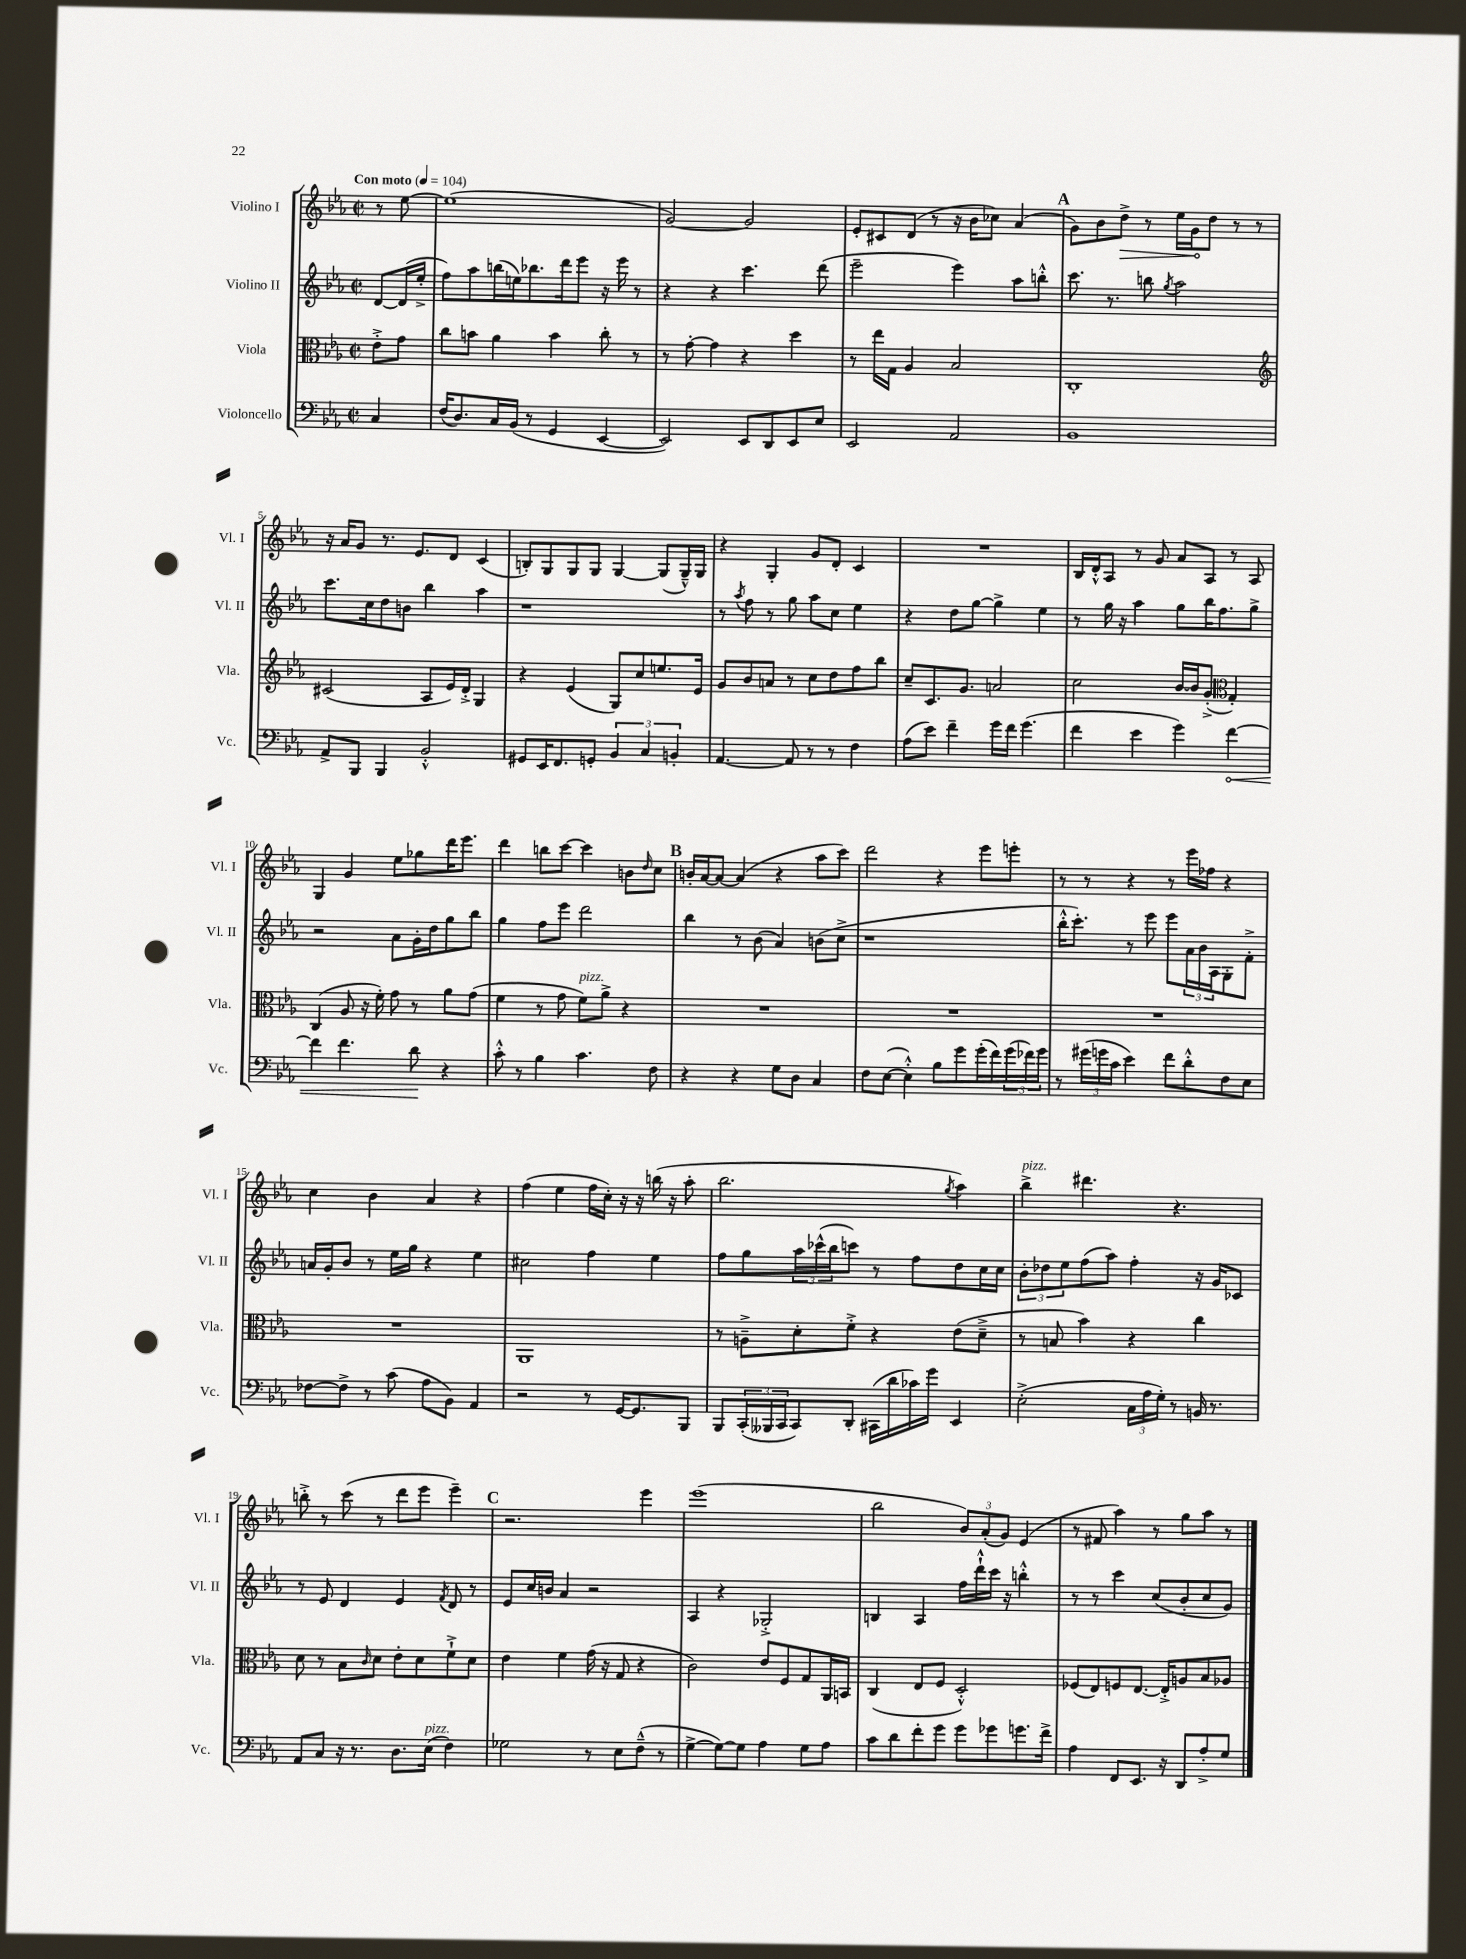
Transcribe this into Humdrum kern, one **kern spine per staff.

**kern	**kern	**kern	**kern
*staff4	*staff3	*staff2	*staff1
*clefF4	*clefC3	*clefG2	*clefG2
*k[b-e-a-]	*k[b-e-a-]	*k[b-e-a-]	*k[b-e-a-]
*M2/2	*M2/2	*M2/2	*M2/2
*met(c|)	*met(c|)	*met(c|)	*met(c|)
*MM104	*MM104	*MM104	*MM104
4C/	8e-'^\L	[8d/L	8r
.	8g\J	(16d/]L	[8ee-\
.	.	16ee-'^/JJ	.
=	=	=	=
(16F/LK	8cc\L	8ff\L)	(1ee-]
8.D/)	.	.	.
.	8b\J	8aa-\	.
16C/L	4a-\	(16bb\L	.
(16BB-/JJ	.	16ee\J)	.
8r	.	8.bb-\	.
4GG/	4b\	.	.
.	.	16ddd\k	.
.	.	8eee-\J	.
[4EE-/	8cc'\	16r	.
.	.	16eee-\	.
.	8r	8r	.
=	=	=	=
2EE-/])	8r	4r	[2g/)
.	[8g'\	.	.
.	4g\]	4r	.
8EE-/L	4r	4.ccc\	2g/]
8DD/	.	.	.
8EE-/	4dd\	.	.
8E-/J	.	(8ddd\	.
=	=	=	=
2EE-/	8r	2eee-~\	8e-'/L
.	16ee-\LL	.	8c#/
.	16G\JJ	.	.
.	4A-/	.	(8d/J
.	.	.	8r
2AA-/	2B-/	4eee-\)	16r
.	.	.	16b-\LK
.	.	.	8cc-\J)
.	.	8aa-\L	(4a-/
.	.	8bb'^^\J	.
=	=	=	=
1BB-	1C'	8.ccc\	8g\L)
.	.	.	8b-\
.	.	8.r	.
.	.	.	8dd^\J
.	.	8bb\	8r
.	.	8qgg/	.
.	.	2aa-\	16ee-\LL
.	.	.	16g\J
.	.	.	8dd\J
.	.	.	8r
.	.	.	8r
=	=	=	=
*	*clefG2	*	*
8AA-^/L	(2c#/	8.ccc\L	16r
.	.	.	16a-/LK
8BBB-/J	.	.	8g/J
.	.	16cc\k	.
4BBB-/	.	8dd\	8.r
.	.	8b\J	.
.	.	.	8.e-/L
2BB-'^^/	8A-/L	4bb-\	.
.	16e-/L)	.	8d/J
.	16d'^/JJ	.	.
.	4G/	4aa-\	(4c/
=	=	=	=
8GG#/L	4r	1r	8B'/L)
16EE-/K	.	.	8G/
8.FF/	.	.	.
.	(4e-/	.	8G/
8GG'/J	.	.	8G/J
6BB-/	8G/L)	.	[4G/
.	8cc/	.	.
6C/	.	.	.
.	8.ee/	.	(8G/]L
6BB'/	.	.	.
.	.	.	16G~^^/L)
.	16e-/Jk	.	16G/JJ
=	=	=	=
[4.AA-/	8g/L	8r	4r
.	.	8qaa-/	.
.	8b-/	8ff\	.
.	8a/J	8r	4G'/
8AA-/]	8r	8gg\	.
8r	8cc\L	8aa-\L	8g/L
8r	8dd\	8cc\J	8d'/J
4F\	8ff\	4ee-\	4c/
.	8bb-\J	.	.
=	=	=	=
(8A-\L	8cc~/L	4r	1r
8e-\J)	8.c/	.	.
4f~\	.	8dd\L	.
.	8.g/J	.	.
.	.	[8gg\J	.
16g\LL	2a/	4gg^\]	.
16f\JJ	.	.	.
(4.g\	.	.	.
.	.	4ee-\	.
=	=	=	=
4f\	2cc\	8r	16B-/LL
.	.	.	16d'^^/J
.	.	16gg\	8A-/J
.	.	16r	.
4e-\	.	4aa-\	8r
.	.	.	8g/
4g\)	[16b-/LL	8gg\L	8a-/L
.	16b-/]J	.	.
.	(8g'^/J	16bb-\K	8A-/J
.	.	8.ff\	.
*	*clefC3	*	*
[4f\	4G'/)	.	8r
.	.	8gg^\J	8A-/
=	=	=	=
4f\]	(4C/	2r	4G/
4.f\	8A-/	.	4g/
.	16r	.	.
.	16f'\)	.	.
.	8g\	8a-\L	8ee-\L
8d\	8r	16g'\L	8gg-\
.	.	16dd\J	.
4r	8a-\L	8gg\	16ddd\K
.	.	.	8.eee-\J
.	(8g\J	8bb-\J	.
=	=	=	=
8c'^^\	4f\	4gg\	4ddd\
8r	.	.	.
4B-\	8r	8ff\L	8bb\L
.	8g\	8eee-\J	[8ccc\J
4.c\	8f\L)	2ddd\	4ccc\]
.	8a-^\J	.	.
.	4r	.	8b\L
.	.	.	16qqdd/
8F\	.	.	8cc\J
=	=	=	=
4r	1r	4bb-\	16b'/LL
.	.	.	[16a-/J
.	.	.	8a-/_J
4r	.	8r	(4a-/]
.	.	(8b-\	.
8G\L	.	4a-/)	4r
8D\J	.	.	.
4C/	.	(8b\L	8aa-\L
.	.	8cc^\J	8ccc\J)
=	=	=	=
8F\L	1r	1r	2ddd\
([8E-\J	.	.	.
4E-'^^\])	.	.	.
8B-\L	.	.	4r
8g\	.	.	.
(16g'\L	.	.	8eee-\L
16f\)	.	.	.
(24g\	.	.	8eee'\J
24f-\)	.	.	.
24g\JJ	.	.	.
=	=	=	=
8r	1r	16bb-'^^\LK	8r
.	.	8.ccc'\J)	.
(24g#\LL	.	.	8r
24g\	.	.	.
24c\JJ	.	.	.
4e-\)	.	8r	4r
.	.	8eee-\	.
8f\L	.	8eee-\L	8r
8d'^^\	.	24a-\L	16eee-\LL
.	.	24b-\	.
.	.	.	16ff-\JJ
.	.	24A-\J	.
8F\	.	8G'\	4r
8E-\J	.	8f'^\J	.
=	=	=	=
[8F-\L	1r	16a/LL	4cc\
.	.	16g'/J	.
8F-^\]J	.	8b-/J	.
8r	.	8r	4b-\
(8c\	.	16ee-\LL	.
.	.	16gg\JJ	.
8A-\L	.	4r	4a-/
8BB-\J)	.	.	.
4AA-/	.	4ee-\	4r
=	=	=	=
2r	1AA-	2cc#\	(4ff\
.	.	.	4ee-\
8r	.	4ff\	16ff\LL
.	.	.	16cc'\JJ)
[16GG/LK	.	.	16r
8.GG/]	.	.	16r
.	.	4ee-\	(16bb\
.	.	.	16r
8BBB-/J	.	.	8aa-'\
=	=	=	=
8BBB-/L	8r	8ff\L	2.bb-\
(24CC'/L	8A~^\L	8gg\	.
24BBB--/	.	.	.
24CC/J	.	.	.
8CC/)	8d'\	24aa-\L	.
.	.	(24ccc-^^\	.
.	.	24bb-\J	.
8DD'/J	8f'^\J	8ccc\J)	.
(16CC#\LL	4r	8r	.
16d\	.	.	.
16c-\)	.	8ff\L	.
16g\JJ	.	.	.
.	.	.	8qgg/
4EE-/	(8e-\L	8dd\	4aa-\)
.	8d~^\J	16cc\L	.
.	.	16cc\JJ	.
=	=	=	=
(2E-'^\	8r	12b-'\L	4bb-^\
.	.	12dd-\	.
.	8B/	.	.
.	.	12ee-\	.
.	4b-\)	(8ff\	4.ddd#\
.	.	8aa-\J)	.
24C\LL	4r	4ff'\	.
24A-\	.	.	.
24G'\JJ)	.	.	.
8r	.	.	4.r
16BB/	4cc\	16r	.
8.r	.	16g/LK	.
.	.	8c-/J	.
=	=	=	=
8AA-/L	8d\	8r	8bb'^\
8C/J	8r	8e-/	8r
16r	8B-\L	4d/	(8ccc\
8.r	.	.	.
.	16qqc/	.	.
.	8d\J	.	8r
8.D\L	8e-'\L	4e-/	8ddd\L
.	8d\	.	8eee-\J
(16E-\Jk	.	.	.
.	.	8qf/	.
4F\)	8f`^\	8d/	4eee-~\)
.	8d\J	8r	.
=	=	=	=
2G-\	4e-\	8e-/L	2.r
.	.	16cc/L	.
.	.	16b/JJ	.
.	4f\	4a-/	.
8r	(16g\	2r	.
.	16r	.	.
8E-\L	8G/	.	.
(8F~^^\J	4r	.	4eee-\
8r	.	.	.
=	=	=	=
[4G^\	2c\)	4A-/	(1eee-
8G\_L)	.	4r	.
8G\]J	.	.	.
4A-\	8e-/L	2G-'^/	.
.	8F/	.	.
8G\L	8G/	.	.
8A-\J	16AA-/L	.	.
.	16BB/JJ	.	.
=	=	=	=
8c\L	(4C/	4B/	2bb-\
8d\	.	.	.
8f'\	8E-/L	4A-/	.
8g\J	8F/J	.	.
8g\L	2D'^^/)	16ff\LL	12b-/L)
.	.	16ddd`^^\	.
.	.	.	(12a-'/
8g-\	.	16ccc\JJ	.
.	.	.	12g/J)
.	.	16r	.
8.g\	.	4bb'^^\	(4e-/
16f^\Jk	.	.	.
=	=	=	=
4A-\	(8F-/L	8r	8r
.	8E-/)	8r	8f#/
8FF/L	8F/	4ccc\	4aa-\)
8.EE-/J	[8.E-/J	.	.
.	.	(8cc/L	8r
16r	16E-'^/]LK	.	.
8DD/L	8A/	8b-'/	8gg\L
8A-'^/	8B-/	8cc/	8aa-\J
8G/J	8A-/J	8g/J)	8r
==	==	==	==
*-	*-	*-	*-
